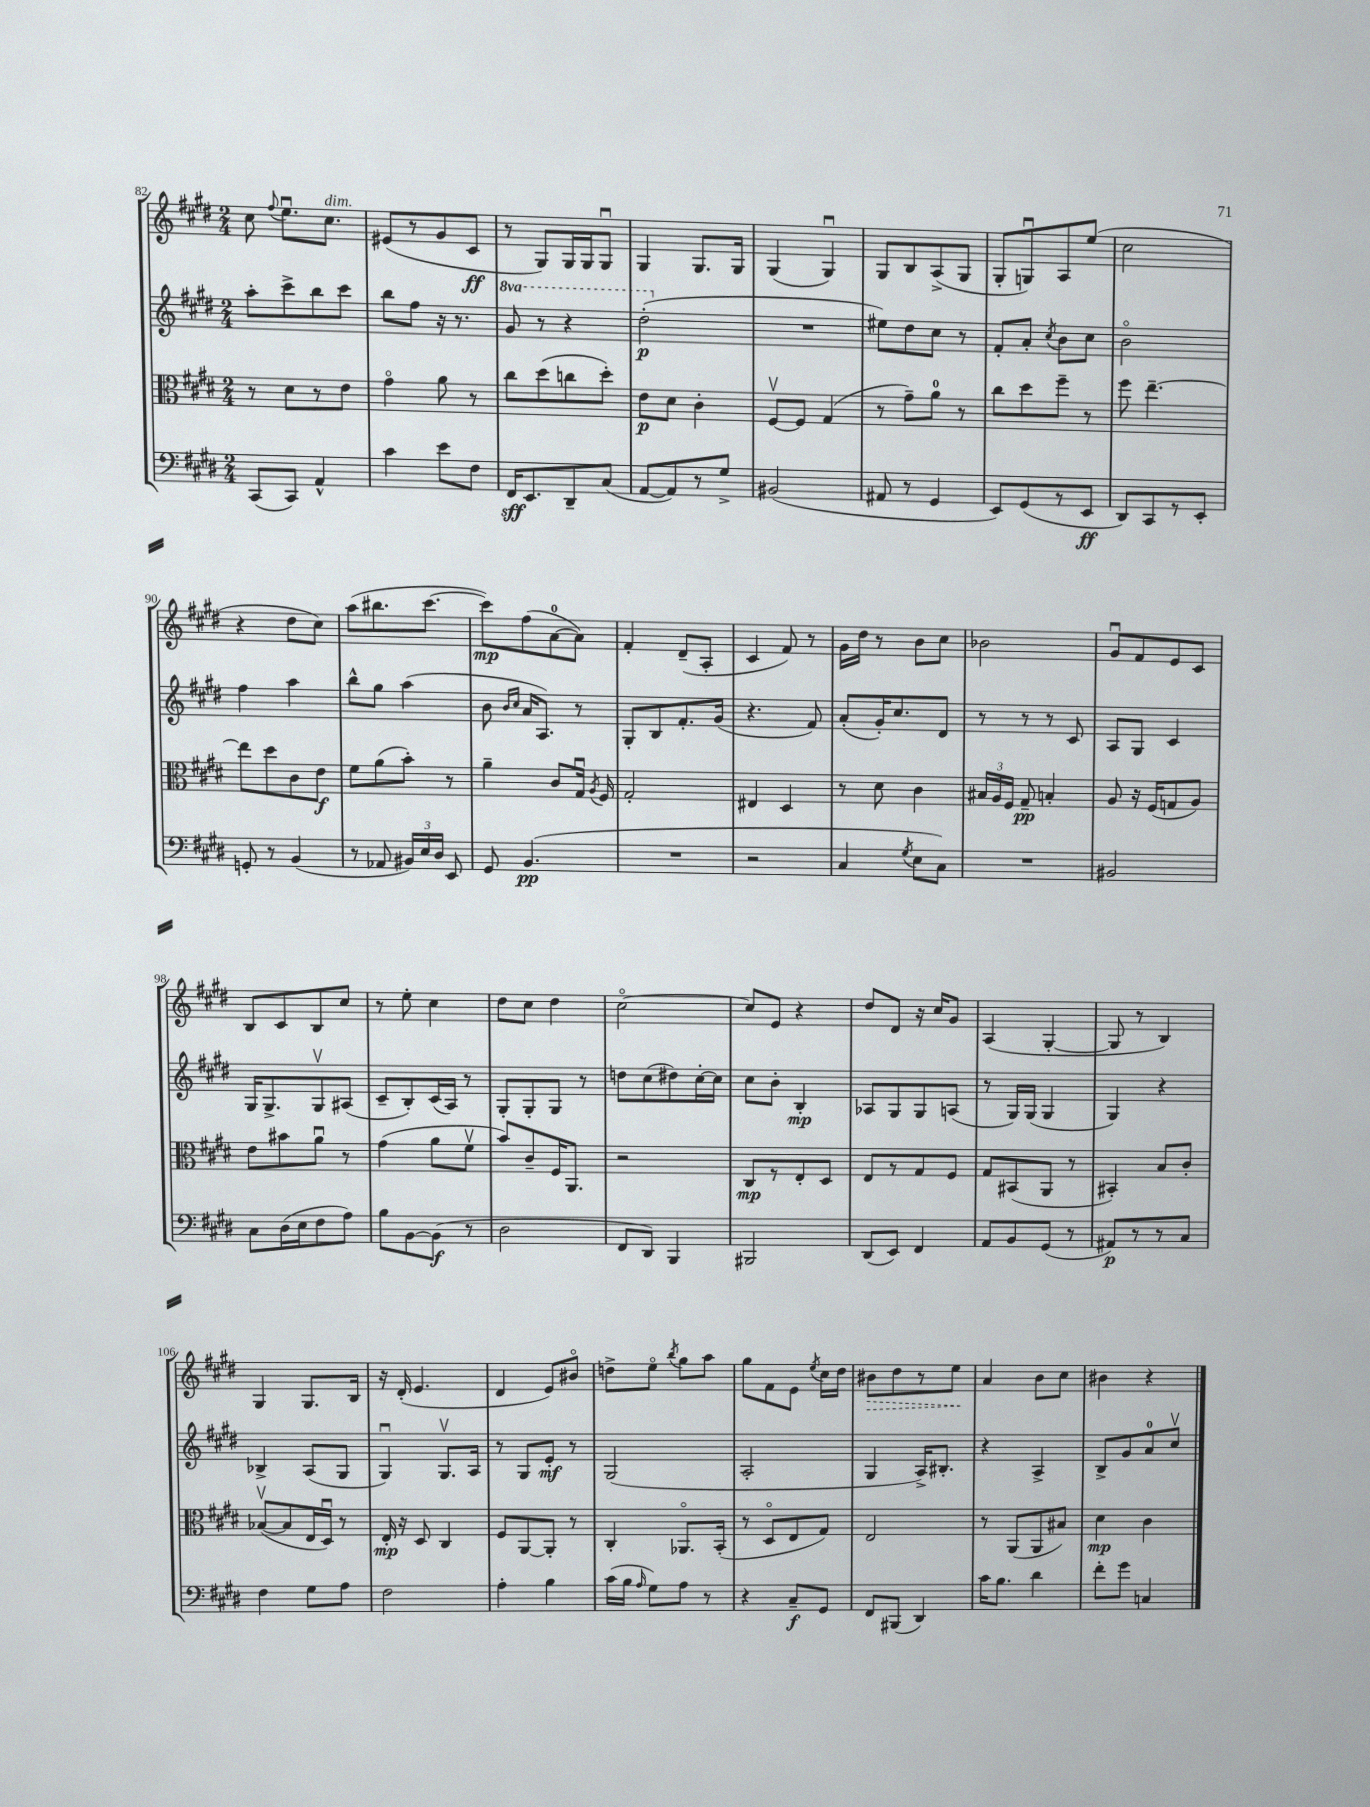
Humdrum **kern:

**kern	**dynam	**kern	**dynam	**kern	**dynam	**kern	**dynam
*part4	*part4	*part3	*part3	*part2	*part2	*part1	*part1
*staff4	*staff4	*staff3	*staff3	*staff2	*staff2	*staff1	*staff1
*clefF4	*	*clefC3	*	*clefG2	*	*clefG2	*
*k[f#c#g#d#]	*	*k[f#c#g#d#]	*	*k[f#c#g#d#]	*	*k[f#c#g#d#]	*
*M2/4	*	*M2/4	*	*M2/4	*	*M2/4	*
=82	=82	=82	=82	=82	=82	=82	=82
(8CC#/L	.	8r	.	8aa'\L	.	8cc#\	.
.	.	.	.	.	.	8qqff#/	.
8CC#/J)	.	8d#\L	.	8ccc#^\	.	8.eeu\L	.
4AA^^/	.	8r	.	8bb\	.	.	.
!	!	!	!	!	!	!LO:TX:a:i:t=dim.	!
.	.	.	.	.	.	8.cc#\J	.
.	.	8e\J	.	8ccc#\J	.	.	.
=83	=83	=83	=83	=83	=83	=83	=83
4c#\	.	4g#\	.	8bb\L	.	(8e#X/L	.
.	.	.	.	8ff#\J	.	8r	.
8e\L	.	8a\	.	16r	.	8g#/	.
.	.	.	.	8.r	.	.	.
8F#\J	.	8r	.	.	.	8c#/J	ff
=84	=84	=84	=84	=84	=84	=84	=84
*	*	*	*	*8va	*	*	*
16FF#/KL	sff	8cc#\L	.	8gg#/	.	8r	.
8.EE/	.	.	.	.	.	.	.
.	.	(8dd#\	.	8r	.	8G#/L)	.
8DD#~/	.	8ccn\	.	4r	.	16G#/L	.
.	.	.	.	.	.	16G#/J	.
(8C#/J	.	8dd#'\J)	.	.	.	8G#u/J	.
=85	=85	=85	=85	=85	=85	=85	=85
[8AA/L	.	8e\L	p	(2ddd#'\	p	4G#/	.
8AA/])	.	8d#\J	.	.	.	.	.
8r	.	4c#'\	.	.	.	8.G#/L	.
8G#^/J	.	.	.	.	.	.	.
.	.	.	.	.	.	16G#/Jk	.
=86	=86	=86	=86	=86	=86	=86	=86
*	*	*	*	*X8va	*	*	*
(2BB#X/	.	[8F#v/L	.	2r	.	(4G#/	.
.	.	8F#/J]	.	.	.	.	.
.	.	(4G#/	.	.	.	4G#u/)	.
=87	=87	=87	=87	=87	=87	=87	=87
8AA#X/	.	8r	.	8ee#X\L)	.	8G#/L	.
8r	.	8g#~\L)	.	8dd#\	.	8B/	.
4GG#/	.	8a\J	.	8cc#\J	.	(8A^/	.
.	.	8r	.	8r	.	8G#/J	.
=88	=88	=88	=88	=88	=88	=88	=88
8EE/L)	.	8cc#\L	.	8f#'/L	.	8G#'/L	.
(8GG#/	.	8dd#\	.	8a'/J	.	8Gnu/)	.
.	.	.	.	8qcc#/	.	.	.
8r	.	8ff#~\J	.	8b\L	.	8A/	.
8EE/J	ff	8r	.	8cc#\J	.	(8ee/J	.
=89	=89	=89	=89	=89	=89	=89	=89
8DD#/L)	.	8ff#\	.	2b\	.	2cc#\	.
8CC#/	.	[4.ee~\	.	.	.	.	.
8r	.	.	.	.	.	.	.
8EE'/J	.	.	.	.	.	.	.
!!LO:LB:g=z
=90	=90	=90	=90	=90	=90	=90	=90
8GGn'/	.	8ee\L]	.	4ff#\	.	4r	.
8r	.	8dd#\	.	.	.	.	.
(4BB/	.	8c#\	.	4aa\	.	8dd#\L	.
.	.	8e\J	f	.	.	8cc#\J)	.
=91	=91	=91	=91	=91	=91	=91	=91
8r	.	8f#\L	.	8bb^^\L	.	(8aa\L	.
8AA-X/	.	(8a\	.	8gg#\J	.	8.bb#X\	.
24BB#X/LL)	.	8b'\J)	.	(4aa\	.	.	.
24E/	.	.	.	.	.	.	.
.	.	.	.	.	.	[8.ccc#\J	.
24D#/JJ	.	.	.	.	.	.	.
8EE/	.	8r	.	.	.	.	.
=92	=92	=92	=92	=92	=92	=92	=92
8GG#/	.	4a~\	.	8b\	.	8ccc#\L])	mp
.	.	.	.	16qqb/LL	.	.	.
.	.	.	.	16qqcc#/JJ	.	.	.
(4.BB/	pp	.	.	16a/KL	.	(8ff#\	.
.	.	.	.	8.A/J)	.	.	.
.	.	8c#/L	.	.	.	[8a\	.
.	.	16G#u/Jk	.	8r	.	8a\J])	.
.	.	8qA/	.	.	.	.	.
.	.	16F#/	.	.	.	.	.
=93	=93	=93	=93	=93	=93	=93	=93
2r	.	2G#'/	.	8G#'/L	.	4f#'/	.
.	.	.	.	8B/	.	.	.
.	.	.	.	8.f#'/	.	(8d#~/L	.
.	.	.	.	.	.	8A'/J	.
.	.	.	.	(16g#/Jk	.	.	.
=94	=94	=94	=94	=94	=94	=94	=94
2r	.	4E#X/	.	4.r	.	4c#/	.
.	.	4D#/	.	.	.	8f#/)	.
.	.	.	.	8f#/)	.	8r	.
=95	=95	=95	=95	=95	=95	=95	=95
4C#/	.	8r	.	(8a'/L	.	16g#\LL	.
.	.	.	.	.	.	16dd#\JJ	.
.	.	8d#\	.	16g#'/K)	.	8r	.
.	.	.	.	8.cc#/	.	.	.
8qG#/	.	.	.	.	.	.	.
8E\L	.	4c#\	.	.	.	8b\L	.
8C#\J)	.	.	.	8d#/J	.	8cc#\J	.
=96	=96	=96	=96	=96	=96	=96	=96
2r	.	24B#X/LL	.	8r	.	2b-X\	.
.	.	24A/	.	.	.	.	.
.	.	24F#/JJ	.	.	.	.	.
.	.	8G#~/	pp	8r	.	.	.
.	.	4Bn'/	.	8r	.	.	.
.	.	.	.	8c#/	.	.	.
=97	=97	=97	=97	=97	=97	=97	=97
2BB#X/	.	8A/	.	8A/L	.	8g#u/L	.
.	.	16r	.	8G#/J	.	8f#/	.
.	.	(16F#/KL	.	.	.	.	.
.	.	8Gn/	.	4c#/	.	8e/	.
.	.	8A/J)	.	.	.	8c#/J	.
!!LO:LB:g=z
=98	=98	=98	=98	=98	=98	=98	=98
8C#\L	.	8e\L	.	16G#/KL	.	8B/L	.
.	.	.	.	8.G#^/	.	.	.
(16D#\L	.	8b#X\	.	.	.	8c#/	.
16E\J	.	.	.	.	.	.	.
8F#\	.	8au\J	.	8G#v/	.	8B/	.
8A\J)	.	8r	.	(8A#X/J	.	8cc#/J	.
=99	=99	=99	=99	=99	=99	=99	=99
8B\L	.	(4g#\	.	8c#~/L	.	8r	.
[8BB\	.	.	.	8B'/)	.	8ee'\	.
(8BB\J]	f	8a\L	.	(16c#/L	.	4cc#\	.
.	.	.	.	16A/JJ)	.	.	.
8r	.	8f#v\J	.	8r	.	.	.
=100	=100	=100	=100	=100	=100	=100	=100
2D#\	.	8b/L)	.	8G#'/L	.	8dd#\L	.
.	.	8c#~/	.	8G#'/	.	8cc#\J	.
.	.	16F#/K	.	8G#/J	.	4dd#\	.
.	.	8.AA/J	.	.	.	.	.
.	.	.	.	8r	.	.	.
=101	=101	=101	=101	=101	=101	=101	=101
8FF#/L	.	2r	.	8ddn\L	.	[2cc#\	.
8DD#/J)	.	.	.	(8cc#\	.	.	.
4BBB/	.	.	.	8dd#X\)	.	.	.
.	.	.	.	[16cc#'\L	.	.	.
.	.	.	.	16cc#\JJ]	.	.	.
=102	=102	=102	=102	=102	=102	=102	=102
2BBB#X/	.	8C#/L	mp	8cc#\L	.	8cc#/L]	.
.	.	8r	.	8b'\J	.	8e/J	.
.	.	8E'/	.	4B'/	mp	4r	.
.	.	8D#/J	.	.	.	.	.
=103	=103	=103	=103	=103	=103	=103	=103
(8DD#/L	.	8E/L	.	8A-X/L	.	8dd#/L	.
8EE/J)	.	8r	.	8G#/	.	8d#/J	.
4FF#/	.	8G#/	.	8G#/	.	16r	.
.	.	.	.	.	.	16cc#/KL	.
.	.	8F#/J	.	(8An/J	.	8g#/J	.
=104	=104	=104	=104	=104	=104	=104	=104
8AA/L	.	8G#/L	.	8r	.	(4A/	.
8BB/	.	(8BB#X/	.	16G#/LL)	.	.	.
.	.	.	.	(16G#/JJ	.	.	.
(8GG#/J	.	8AA/J	.	4G#/	.	[4G#'/	.
8r	.	8r	.	.	.	.	.
=105	=105	=105	=105	=105	=105	=105	=105
8AA#X/L)	p	4BB#X'/)	.	4G#/)	.	8G#/]	.
8r	.	.	.	.	.	8r	.
8r	.	8B/L	.	4r	.	4B/)	.
8C#/J	.	8c#'/J	.	.	.	.	.
!!LO:LB:g=z
=106	=106	=106	=106	=106	=106	=106	=106
4F#\	.	([8B-Xv/L	.	4B-X^/	.	4G#/	.
.	.	8B-/]	.	.	.	.	.
8G#\L	.	16E/L	.	(8A/L	.	8.G#/L	.
.	.	16D#u/JJ)	.	.	.	.	.
8A\J	.	8r	.	8G#/J	.	.	.
.	.	.	.	.	.	16B/Jk	.
=107	=107	=107	=107	=107	=107	=107	=107
2F#\	.	16E'/	mp	4G#u/)	.	16r	.
.	.	16r	.	.	.	(16d#'/	.
.	.	8D#/	.	.	.	4.e/	.
.	.	4C#/	.	8.G#v/L	.	.	.
.	.	.	.	16A/Jk	.	.	.
=108	=108	=108	=108	=108	=108	=108	=108
4A'\	.	8F#/L	.	8r	.	4d#/	.
.	.	[8AA/	.	8G#/L	.	.	.
4B\	.	8AA'/J]	.	8e'/J	mf	8e/L)	.
.	.	8r	.	8r	.	8b#X/J	.
=109	=109	=109	=109	=109	=109	=109	=109
(16c#\LL	.	4C#'/	.	(2G#/	.	8ddn^\L	.
16B\JJ	.	.	.	.	.	.	.
16qqA/	.	.	.	.	.	.	.
8G#\L)	.	.	.	.	.	8ee\J	.
.	.	.	.	.	.	8qbb/	.
8A\J	.	8.AA-X/L	.	.	.	8gg#\L	.
8r	.	.	.	.	.	8aa\J	.
.	.	(16BB'/Jk	.	.	.	.	.
=110	=110	=110	=110	=110	=110	=110	=110
4r	.	8r	.	2A'/	.	8gg#\L	.
.	.	8D#/L	.	.	.	8f#\	.
8C#~/L	f	8E/	.	.	.	8e\J	.
.	.	.	.	.	.	8qee/	.
8GG#/J	.	8G#/J)	.	.	.	16cc#\LL	.
.	.	.	.	.	.	16dd#\JJ	.
=111	=111	=111	=111	=111	=111	=111	=111
!	!	!	!	!	!	!	!LO:HP:b
8FF#/L	.	2E/	.	4G#/	.	8b#X\L	>
(8BBB#X/J	.	.	.	.	.	8dd#\	.
4DD#/)	.	.	.	16A^/KL)	.	8r	.
.	.	.	.	8.B#X'/J	.	.	.
.	.	.	.	.	.	8ee\J	.
.	.	.	.	.	.	.	]
=112	=112	=112	=112	=112	=112	=112	=112
16c#\KL	.	8r	.	4r	.	4a/	.
8.B\J	.	.	.	.	.	.	.
.	.	(8AA/L	.	.	.	.	.
4d#\	.	8AA/	.	4A^/	.	8b\L	.
.	.	8B#X/J)	.	.	.	8cc#\J	.
=113	=113	=113	=113	=113	=113	=113	=113
8f#'\L	.	4d#\	mp	8B^/L	.	4b#X\	.
8g#\J	.	.	.	8g#/	.	.	.
4Cn/	.	4c#\	.	8a/	.	4r	.
.	.	.	.	8cc#v/J	.	.	.
==	==	==	==	==	==	==	==
*-	*-	*-	*-	*-	*-	*-	*-
